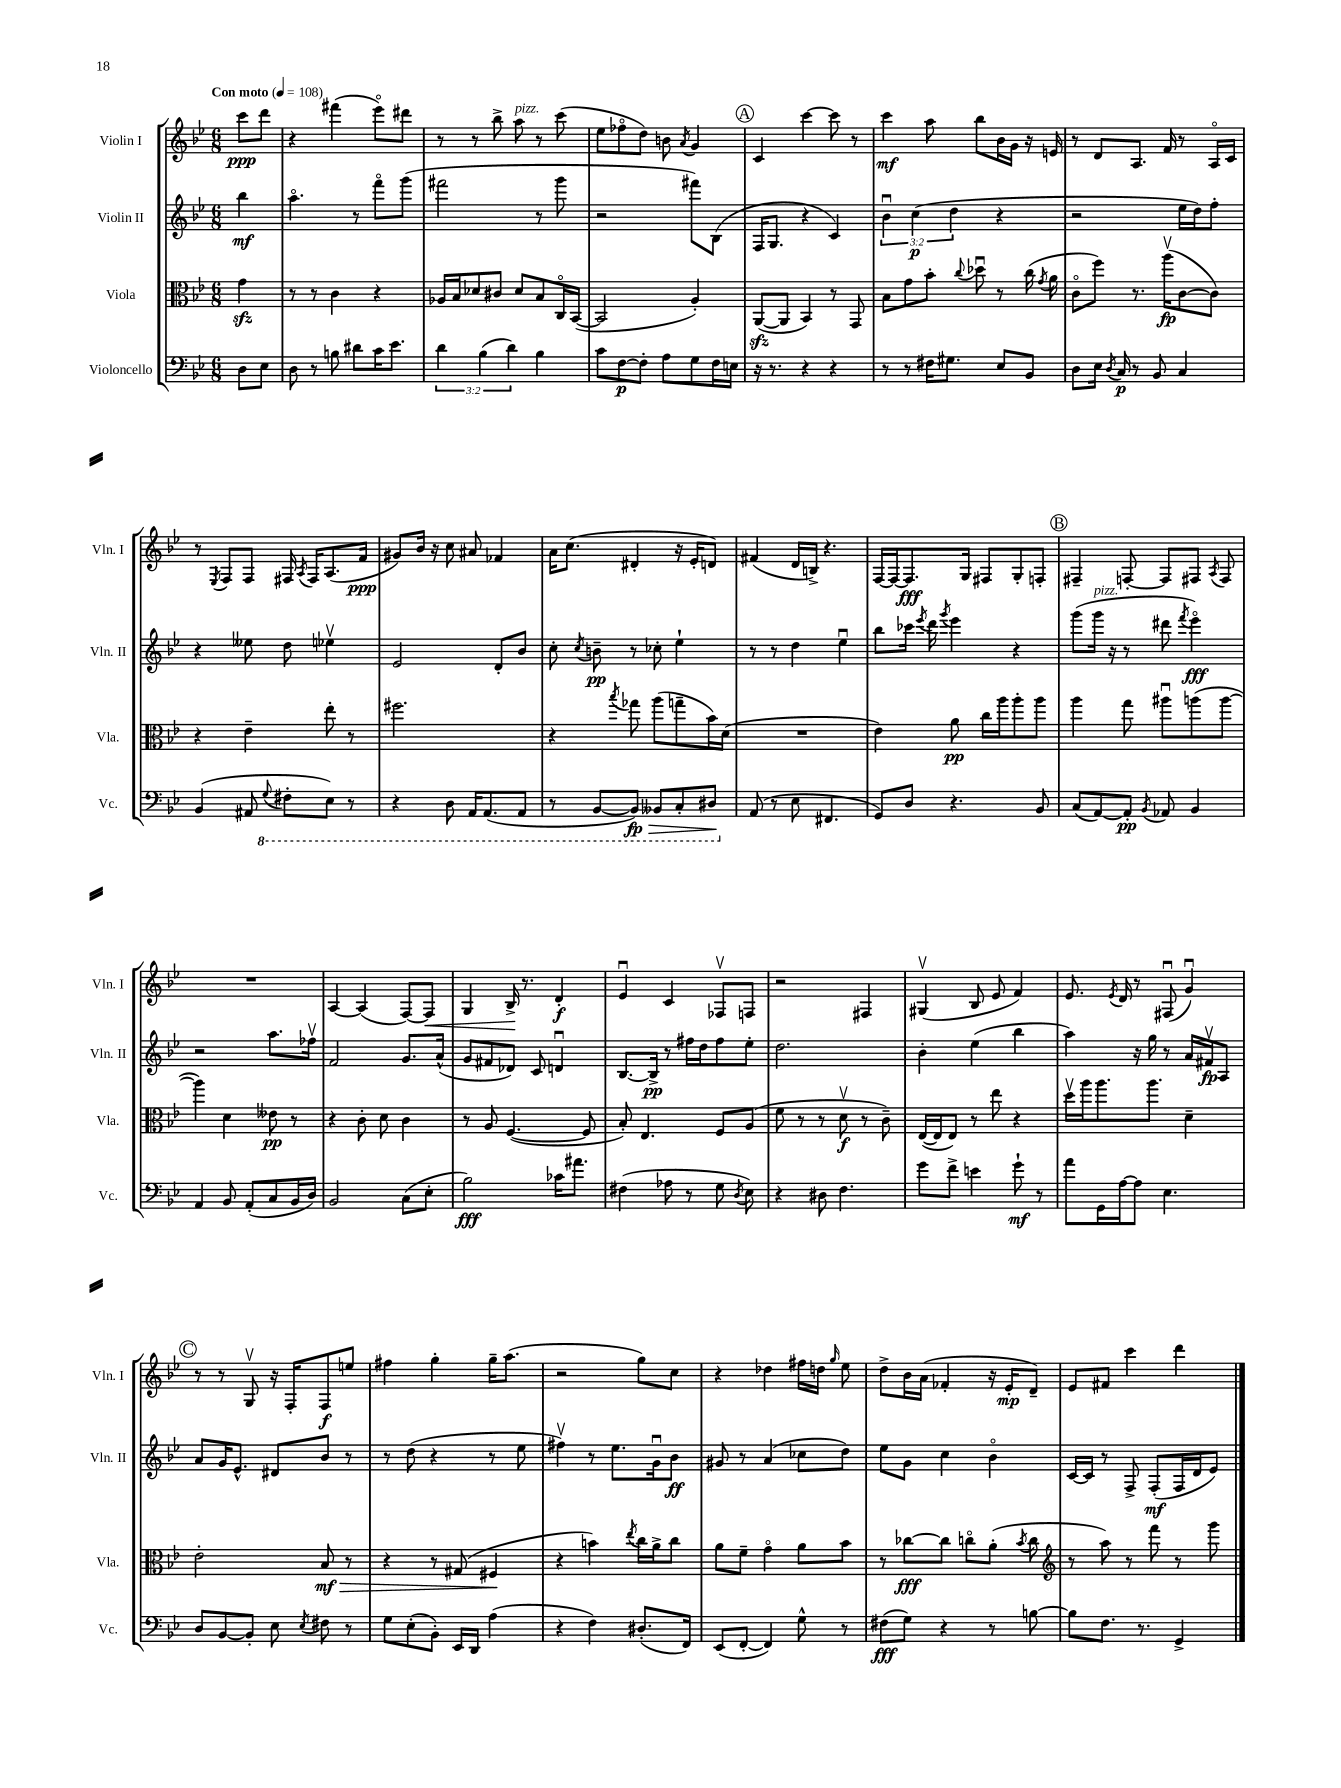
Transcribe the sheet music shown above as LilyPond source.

<<
\new StaffGroup <<
\new Staff = "s0" \with { instrumentName = "Violin I" shortInstrumentName = "Vln. I" } {
    \clef treble \key bes \major \numericTimeSignature \time 6/8 \partial 4 \tempo "Con moto" 4 = 108
    \autoBeamOff c'''8[\ppp d'''8] |
    r4 fis'''4( ees'''8[\flageolet) dis'''8] |
    r8 r8 bes''8-> a''8^\markup { \italic "pizz." } r8 c'''8( |
    ees''8[ fes''8\flageolet d''8]) b'8 \acciaccatura { a'8 } g'4 |
    \mark \markup { \circle "A" } c'4 c'''4~ c'''8 r8 |
    c'''4\mf a''8 bes''8[ bes'16 g'16] r16 e'16 |
    r8 d'8[ a8.] f'16 r8 a16[\flageolet c'16] |
    r8 \acciaccatura { ees8 } f8[ f8] fis16 \acciaccatura { a8 } fis16[ a8.( f'16]\ppp |
    gis'8[) bes'16] r16 c''8 ais'8 fes'4 |
    a'16[ c''8.]( dis'4-. r16 ees'16[-. d'8]) |
    fis'4( d'16[ b16]->) r4. |
    f16[~ f16~ f8.\fff g16] fis8[ g8-. f8]-. |
    \mark \markup { \circle "B" } fis4-- f8~-. f8[ fis8] \acciaccatura { a8 } fis8 |
    R2. |
    a4~ a4( f8[~) f8]\< |
    g4 bes16->\! r8. d'4-.\f |
    ees'4\downbow c'4 fes8[\upbow f8] |
    r2 fis4 |
    gis4\upbow( bes8 ees'8 f'4) |
    ees'8. \acciaccatura { ees'8 } d'16 r8 fis8\downbow( g'4\downbow) |
    \mark \markup { \circle "C" } r8 r8 g8\upbow r16 f16[-. f8\f e''8] |
    fis''4 g''4-. g''16[-- a''8.]( |
    r2 g''8[) c''8] |
    r4 des''4 fis''16[ d''16] \grace { g''16 } ees''8 |
    d''8[-> bes'16 a'16]( fes'4-. r16 ees'16[-.\mp d'8]--) |
    ees'8[ fis'8] c'''4 d'''4 \bar "|." |
}
\new Staff = "s1" \with { instrumentName = "Violin II" shortInstrumentName = "Vln. II" } {
    \clef treble \key bes \major \numericTimeSignature \time 6/8 \override Staff.TupletNumber.text = #tuplet-number::calc-fraction-text \partial 4
    \autoBeamOff bes''4\mf |
    a''4.\flageolet r8 f'''8[\flageolet g'''8]( |
    fis'''2 r8 g'''8 |
    r2 fis'''8[) bes8]( |
    \mark \markup { \circle "A" } f16[ g8.] r4 c'4) |
    \tuplet 3/2 { bes'4\downbow c''4\p( d''4 } r4 |
    r2 ees''16[ d''16) f''8]-. |
    r4 eeses''8 d''8 ees''4\upbow |
    ees'2 d'8[-. bes'8] |
    c''8-. \acciaccatura { c''8 } b'8--\pp r8 ces''8-. ees''4-! |
    r8 r8 d''4 ees''4\downbow |
    bes''8[ ces'''16] \acciaccatura { ees'''8 } d'''16 \acciaccatura { g'''8 } ees'''4 r4 |
    \mark \markup { \circle "B" } g'''8[( g'''16]^\markup { \italic "pizz." } r16 r8 dis'''8 \acciaccatura { f'''8 } ees'''4\flageolet\fff) |
    r2 a''8.[ fes''16]\upbow |
    f'2 g'8.[ a'16]-^( |
    g'8[ fis'8 des'8]) c'8 d'4\downbow |
    bes8.[~ bes16]->\pp r8 fis''16[ d''16 fis''8 ees''8]-. |
    d''2. |
    bes'4-. ees''4( bes''4 |
    a''4) r16 g''16 r8 a'16[ fis'16\upbow\fp a8] |
    \mark \markup { \circle "C" } a'8[ g'16 ees'8.]-^ dis'8[ bes'8] r8 |
    r8 d''8( r4 r8 ees''8 |
    fis''4\upbow) r8 ees''8.[ g'16\downbow bes'8]\ff |
    gis'8 r8 a'4( ces''8[ d''8]) |
    ees''8[ g'8] c''4 bes'4\flageolet |
    c'16[~ c'16] r8 f8-> f8[-.\mf( f16 d'16 ees'8]) \bar "|." |
}
\new Staff = "s2" \with { instrumentName = "Viola" shortInstrumentName = "Vla." } {
    \clef alto \key bes \major \numericTimeSignature \time 6/8 \partial 4
    \autoBeamOff g'4\sfz |
    r8 r8 c'4 r4 |
    aes16[ bes16 des'8 cis'8] des'8[ bes8 c16\flageolet bes,16]~( |
    bes,2 a4-.) |
    \mark \markup { \circle "A" } a,8[~\sfz( a,8] bes,4) r8 g,8 |
    bes8[ g'8 bes'8]-. \appoggiatura { c''8 } des''8\downbow r8 c''16( \acciaccatura { g'8 } a'16 |
    c'8[\flageolet f''8]) r8. a''16[\upbow\fp( c'8~ c'8]) |
    r4 ees'4-- ees''8-. r8 |
    fis''2. |
    r4 \acciaccatura { bes''8 } ges''8 a''8[( g''8-- bes'16) d'16]( |
    R2. |
    ees'4) a'8\pp c''16[ a''16 a''8-. a''8] |
    \mark \markup { \circle "B" } a''4 g''8 ais''8[\downbow a''8( a''8]~ |
    a''4) d'4 eeses'8\pp r8 |
    r4 c'8-. d'8 c'4 |
    r8 a8 f4.~( f8 |
    bes8-.) ees4. f8[ a8]( |
    f'8 r8 r8 d'8\upbow\f r8 c'8--) |
    ees16[~( ees16 ees8]) r8 ees''8 r4 |
    d''16[\upbow a''16 a''8. a''8.] d'4-- |
    \mark \markup { \circle "C" } ees'2-. bes8\mf\> r8 |
    r4 r8 gis8( fis4\! |
    r4 b'4) \acciaccatura { ees''8 } c''16[ a'16-> c''8] |
    a'8[ f'8]-- g'4\flageolet a'8[ bes'8] |
    r8 ces''8[~\fff ces''8] c''8[\flageolet a'8]-.( \acciaccatura { bes'8 } c''8 |
    \clef treble r8 a''8) r8 f'''8 r8 g'''8 \bar "|." |
}
\new Staff = "s3" \with { instrumentName = "Violoncello" shortInstrumentName = "Vc." } {
    \clef bass \key bes \major \numericTimeSignature \time 6/8 \override Staff.TupletNumber.text = #tuplet-number::calc-fraction-text \partial 4
    \autoBeamOff d8[ ees8] |
    d8 r8 b8 dis'8[ c'16 ees'8.] |
    \tuplet 3/2 { d'4 bes4( d'4) } bes4 |
    c'8[ f8~\p f8]-. a8[ g8 f16 e16] |
    \mark \markup { \circle "A" } r16 r8. r4 r4 |
    r8 r8 fis16[ gis8.] ees8[ bes,8] |
    d8[ ees16] \acciaccatura { d8 } c16\p r8 bes,8 c4 |
    bes,4( ais,8 \ottava #-1 \appoggiatura { g,8 } fis,8[-. ees,8]) r8 |
    r4 d,8 a,,16[ a,,8.( a,,8] |
    r8 bes,,8[~ bes,,8]\fp\>) beses,,8[ c,8-. dis,8]\! \ottava #0 |
    a,8( r8 ees8 fis,4. |
    g,8[) d8] r4. bes,8 |
    \mark \markup { \circle "B" } c8[( a,8~) a,8]-.\pp \acciaccatura { bes,8 } aes,8 bes,4 |
    a,4 bes,8 a,8[-.( c8 bes,16 d16]) |
    bes,2 c8[( ees8]-. |
    bes2\fff) ces'16[ ais'8.] |
    fis4( aes8 r8 g8 \acciaccatura { d8 } ees8) |
    r4 dis8 f4. |
    g'8[ f'8]-> e'4 g'8-!\mf r8 |
    a'8[ g,16 a16~ a8] ees4. |
    \mark \markup { \circle "C" } d8[ bes,8~ bes,8]-. ees8 \acciaccatura { ees8 } fis8 r8 |
    g8[ ees8-.( bes,8]-.) ees,16[ d,16] a4( |
    r4 f4) dis8.[-.( f,16]) |
    ees,8[( f,8]~-. f,4) g8-^ r8 |
    fis8[\fff( g8]) r4 r8 b8~ |
    b8[ f8.] r8. g,4-> \bar "|." |
}
>>
>>
\layout { \context { \Score \remove "Bar_number_engraver" } }
